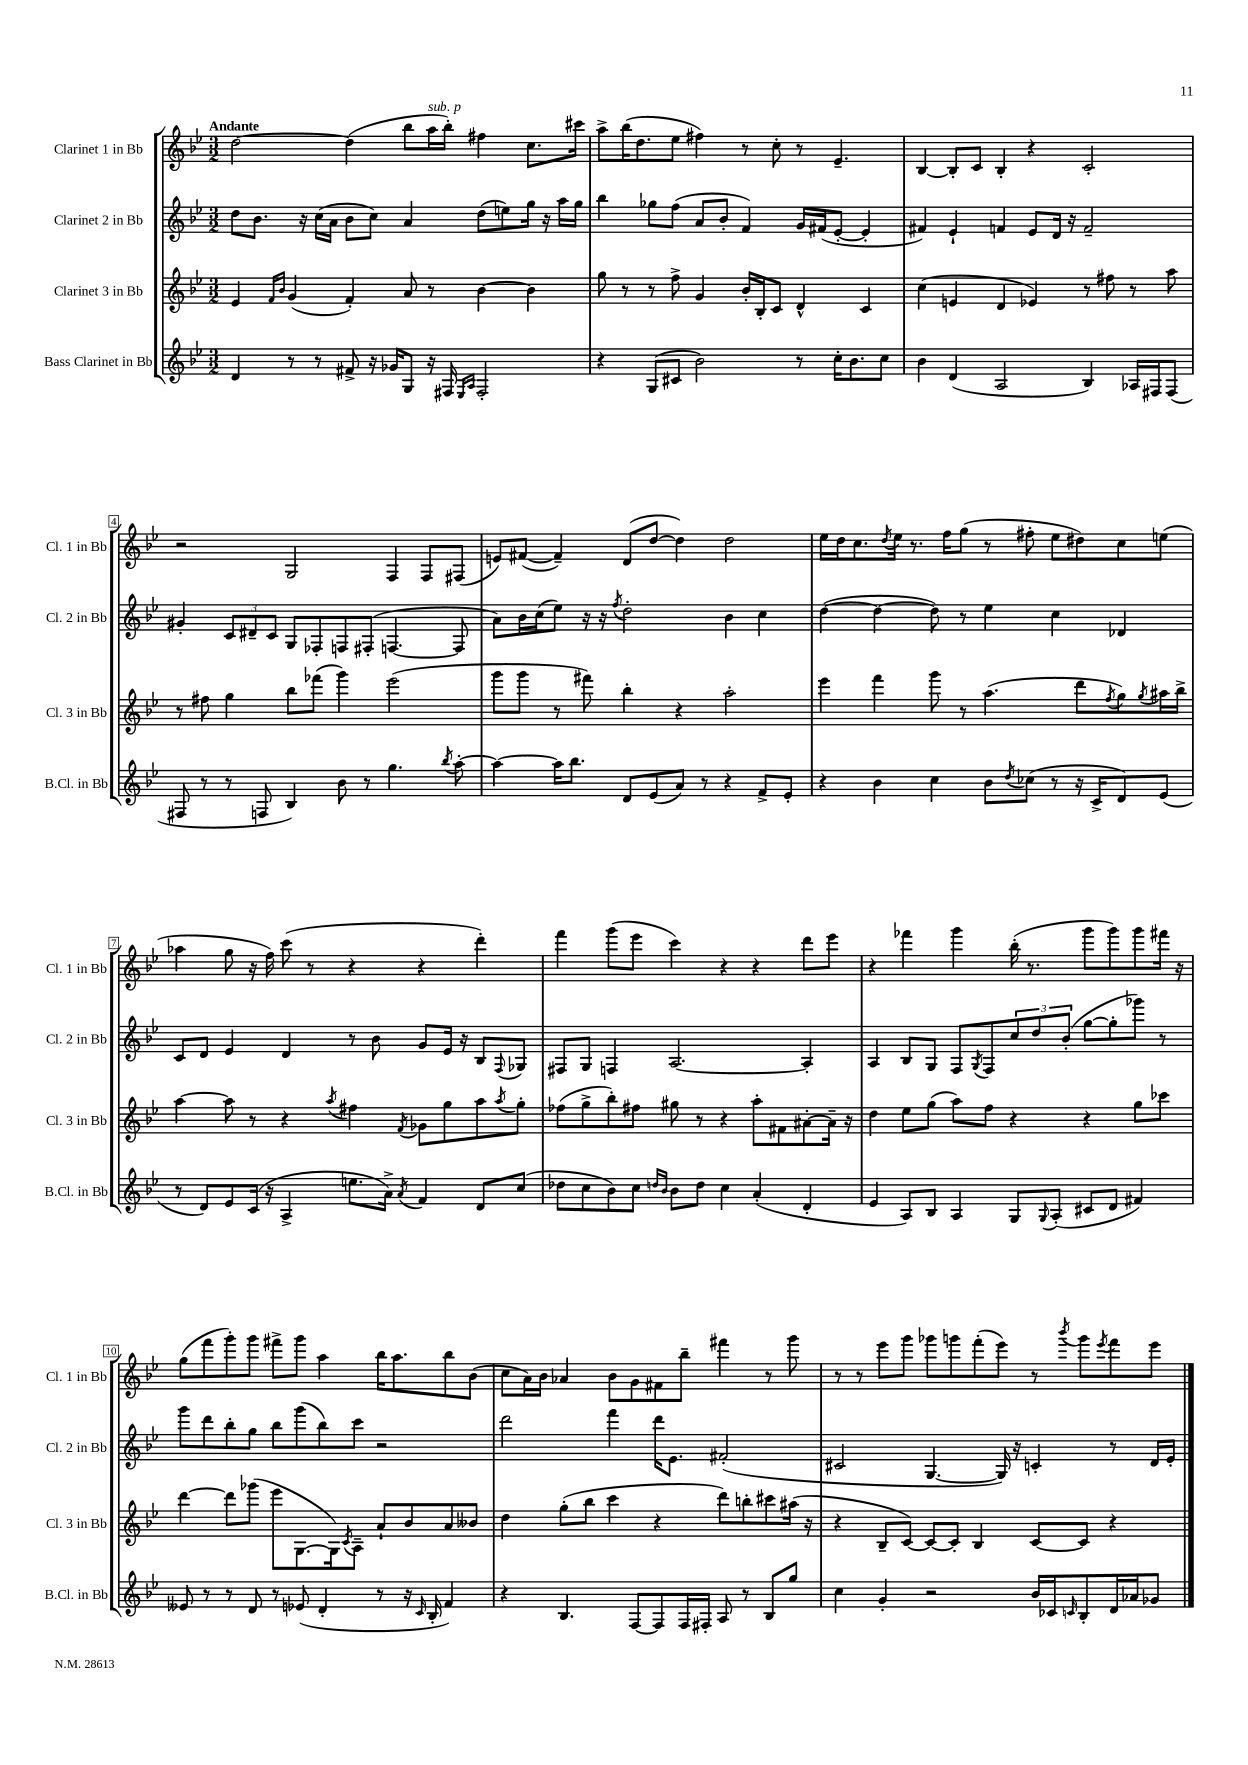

**kern	**kern	**kern	**kern
*staff4	*staff3	*staff2	*staff1
*clefG2	*clefG2	*clefG2	*clefG2
*k[b-e-]	*k[b-e-]	*k[b-e-]	*k[b-e-]
*M3/2	*M3/2	*M3/2	*M3/2
4d	4e-	8dd	[2dd
.	.	8.b-	.
.	16qqf	.	.
.	16qqb-	.	.
8r	(4g	.	.
.	.	16r	.
8r	.	(16cc	.
.	.	16a	.
8f#^	4f')	8b-	(4dd]
16r	.	8cc)	.
16g-	.	.	.
8G	8a	4a	8bb-
16r	8r	.	16aa
16F#	.	.	16bb-')
16qqE-	.	.	.
16qqA	.	.	.
2F#'	[4b-	(8dd	4ff#
.	.	8ee)	.
.	4b-]	16gg	8.cc
.	.	16r	.
.	.	16aa	.
.	.	16gg	16ccc#
=	=	=	=
4r	8gg	4bb-	8aa^
.	8r	.	(16bb-
.	.	.	8.dd
(8G	8r	8gg-	.
8c#	8ff^	(8ff	8ee-
2b-)	4g	8a	4ff#)
.	.	8b-'	.
.	16b-'	4f)	8r
.	16B-'	.	.
.	8c	.	8cc'
8r	4d^^	16g	8r
.	.	(16f#	.
16cc'	.	[8e-'	4.e-~
8.b-	.	.	.
.	4c	4e-']	.
8cc	.	.	.
=	=	=	=
4b-	(4cc	4f#)	[4B-
(4d	4e	4e-`	8B-']
.	.	.	8c
2A	4d	4f	4B-'
.	4e-)	8e-	4r
.	.	16d	.
.	.	16r	.
4B-)	8r	2f~	2c'
.	8ff#	.	.
16A-	8r	.	.
16F#	.	.	.
(8F#	8aa	.	.
=	=	=	=
8F#	8r	4g#'	2r
8r	8ff#	.	.
8r	4gg	12c	.
.	.	12d#~	.
8F	.	.	.
.	.	12c	.
4B-)	8bb-	8G	2G
.	(8fff-	8F-'	.
8b-	4ggg)	8F	.
8r	.	(8F#'	.
4.gg	(2eee-	[4.F	4F
.	.	.	8F
8qbb-	.	.	.
[8aa'	.	8F]	(8F#
=	=	=	=
4aa_	8ggg	8a)	8e)
.	8ggg	16b-	([8f#
.	.	(16cc	.
16aa]	8r	8ee-)	4f#~])
8.bb-	.	.	.
.	8fff#)	16r	.
.	.	16r	.
.	.	8qff	.
8d	4bb-'	2dd'	(8d
(8e-	.	.	[8dd
8a)	4r	.	4dd])
8r	.	.	.
4r	2aa'	4b-	2dd
8f^	.	4cc	.
8e-'	.	.	.
=	=	=	=
4r	4eee-	([4dd	16ee-
.	.	.	16dd
.	.	.	8.cc
4b-	4fff	4dd_	.
.	.	.	8qdd
.	.	.	16ee-
.	.	.	8.r
4cc	8ggg	8dd])	.
.	.	.	16ff
.	8r	8r	(8gg
8b-	(4.aa	4ee-	8r
8qdd	.	.	.
(8cc-	.	.	8ff#'
8r	.	4cc	8ee-
16r	8ddd	.	8dd#)
16c^	.	.	.
.	8qff	.	.
8d)	8gg)	4d-	8cc
.	8qgg	.	.
(8e-	16aa#	.	(8ee
.	16bb-^	.	.
=	=	=	=
8r	[4aa	8c	4aa-
8d)	.	8d	.
8e-	8aa]	4e-	8gg
(16c	8r	.	16r
16r	.	.	16ff)
4A^	4r	4d	(8ccc
.	.	.	8r
.	8qaa	.	.
8.ee	4ff#	8r	4r
.	.	8b-	.
16a^)	.	.	.
8qa	8qf	.	.
4f	8g-	8g	4r
.	8gg	16e-	.
.	.	16r	.
8d	8aa	8B-	4ddd')
.	8qaa	8qqF	.
(8cc	8gg'	8G-	.
=	=	=	=
8dd-	(8ff-	8F#	4fff
8cc	8gg^	8G	.
8b-)	8bb-')	4F	(8ggg
8cc	8ff#	.	8eee-
16qqdd	.	.	.
16qqb-	.	.	.
8b-	8gg#	[2.A	4ccc)
8dd	8r	.	.
4cc	4r	.	4r
(4a'	8aa'	.	4r
.	8f#	.	.
4d'	[8a#'	4A']	8ddd
.	16a#~]	.	8eee-
.	16r	.	.
=	=	=	=
4e-	4dd	4A	4r
8A)	8ee-	8B-	4fff-
8B-	(8gg	8G	.
4A	8aa)	8F	4ggg
.	.	8qG	.
.	8ff	8F	.
8G	4r	12cc	(16bb-'
.	.	.	8.r
.	.	12dd	.
8qqG	.	.	.
(8A'	.	.	.
.	.	(12b-'	.
8c#	4r	[8gg	8ggg
8d	.	8gg']	8ggg)
4f#)	8gg	8ggg-)	8ggg
.	8ccc-	8r	16fff#
.	.	.	16r
=	=	=	=
8e--	[4ddd	8ggg	(8gg
8r	.	8ddd	8fff
8r	8ddd]	8bb-'	8ggg')
8d	(8ggg-	8gg	8ggg
8r	8eee-	8bb-	8fff#^
(8e-	[8.G	(8ggg	8ggg
4d'	.	8bb-)	4aa
.	16G])	.	.
.	8qc	.	.
.	8A~	8ccc	.
8r	8a`	2r	16bb-
.	.	.	8.aa
16r	8b-	.	.
16qqc	.	.	.
16B-'	.	.	.
4f)	8a	.	8bb-
.	8b--	.	(8b-
=	=	=	=
4r	4dd	2ddd	8cc
.	.	.	16a)
.	.	.	16b-
4.B-	(8gg'	.	4a-
.	8bb-	.	.
.	4ccc	4fff	8b-
[8F	.	.	8g
8F]	4r	16ddd	8f#
.	.	8.e-	.
16F	.	.	8bb-~
16F#'	.	.	.
8A	8ddd)	(2f#'	4fff#
8r	8bb'	.	.
8B-	8ccc#	.	8r
8gg	(16aa#	.	8ggg
.	16r	.	.
=	=	=	=
4cc	4r	2c#	8r
.	.	.	8r
4g'	8B-~	.	8eee-
.	[8c)	.	8ggg
2r	8c_	[4.G	8ggg-
.	8c']	.	8ggg
.	4B-	.	(8fff'
.	.	16G])	8eee-)
.	.	16r	.
16b-	[8c	4c'	8r
16c-	.	.	.
16qqc	.	.	8qbbb-
8B-'	8c]	.	8ggg
.	.	.	8qeee-
16d	4r	8r	8fff
16a-	.	.	.
8g-	.	16d	8eee-
.	.	16e-'	.
==	==	==	==
*-	*-	*-	*-
